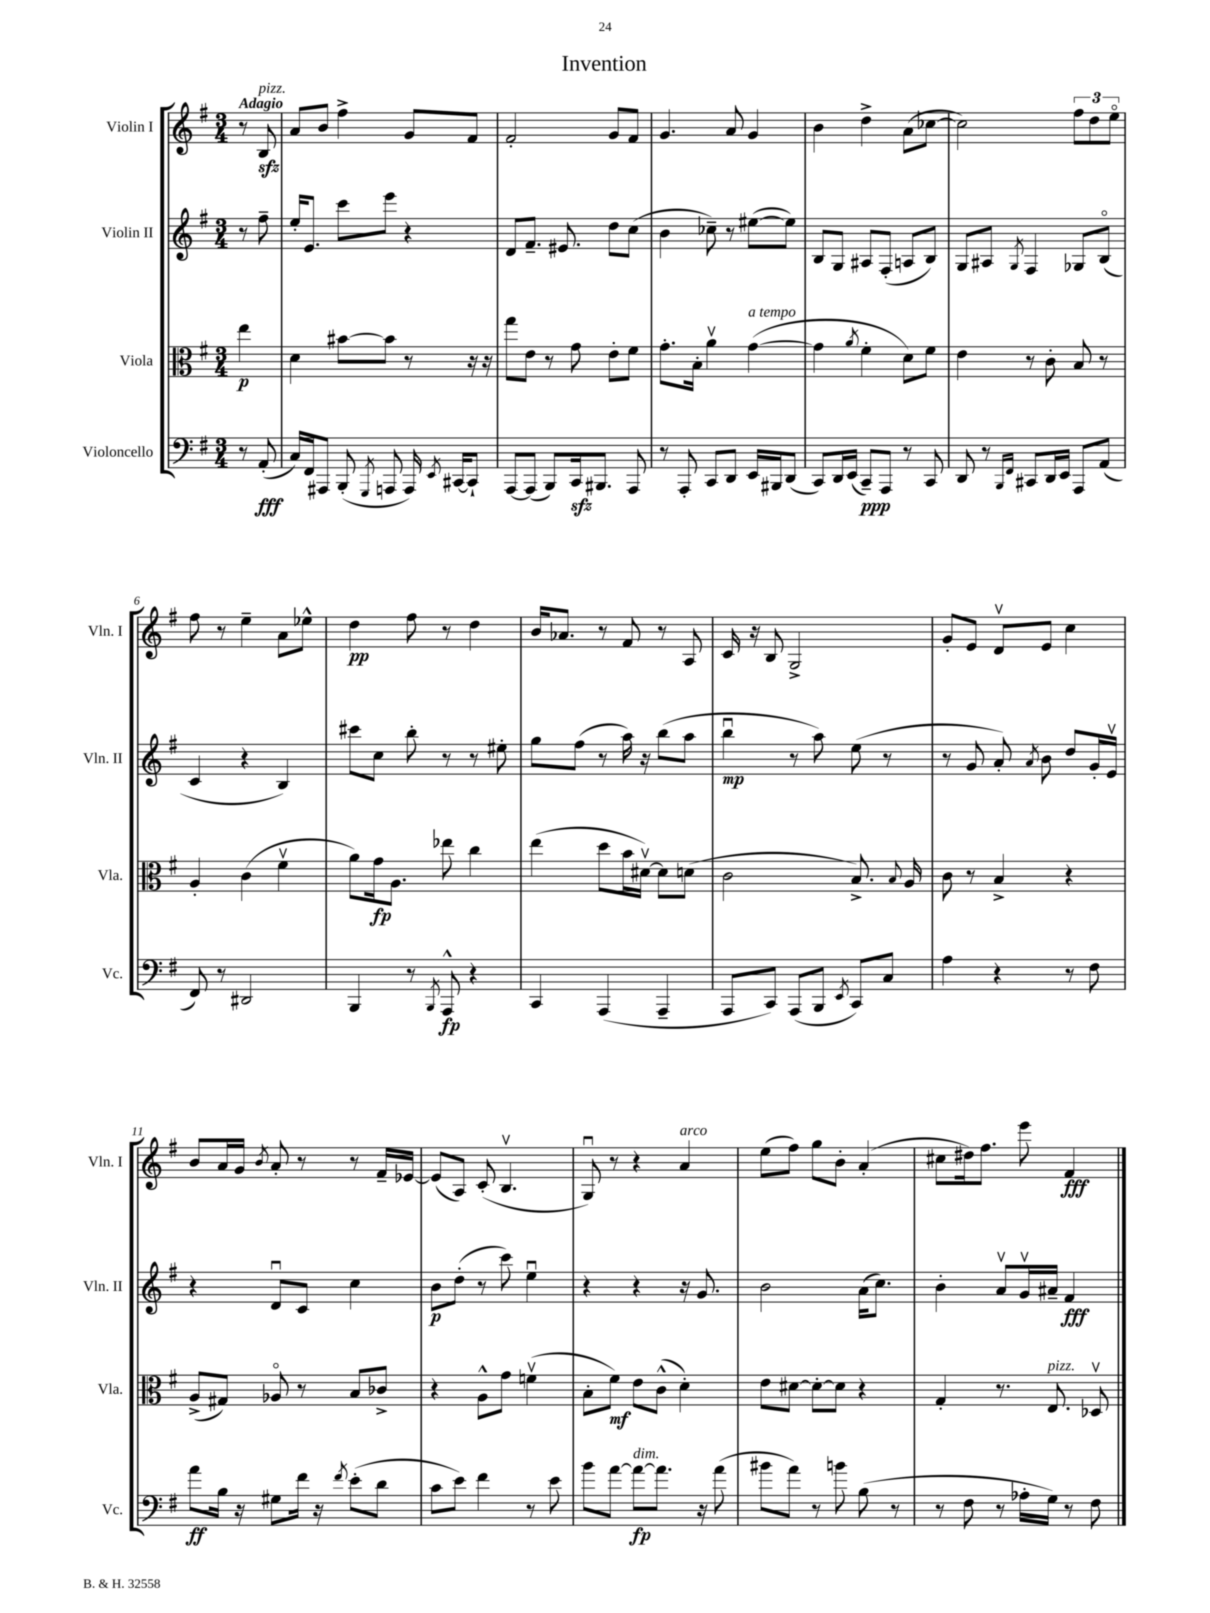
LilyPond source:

\header { title = "Invention" }
<<
\new StaffGroup <<
\new Staff = "s0" \with { instrumentName = "Violin I" shortInstrumentName = "Vln. I" } {
    \clef treble \key g \major \numericTimeSignature \time 3/4 \partial 4 \tempo "Adagio"
    \autoBeamOff r8 b8\sfz^\markup { \italic "pizz." } |
    a'8[ b'8] fis''4-> g'8[ fis'8] |
    fis'2-. g'8[ fis'8] |
    g'4. a'8 g'4 |
    b'4 d''4-> a'8[( ces''8]~ |
    ces''2) \tuplet 3/2 { fis''8[ d''8 e''8]\flageolet } |
    fis''8 r8 e''4-- a'8[ ees''8]-^ |
    d''4\pp fis''8 r8 d''4 |
    b'16[ aes'8.] r8 fis'8 r8 a8 |
    c'16 r16 b8 g2-> |
    g'8[-. e'8] d'8[\upbow e'8] c''4 |
    b'8[ a'16 g'16] \acciaccatura { b'8 } a'8-. r8 r8 fis'16[-- ees'16]~ |
    ees'8[( a8]) c'8-.( b4.\upbow |
    g8\downbow) r8 r4 a'4^\markup { \italic "arco" } |
    e''8[( fis''8]) g''8[ b'8]-. a'4-.( |
    cis''8[ dis''16) fis''8.] e'''8 fis'4\fff \bar "|." |
}
\new Staff = "s1" \with { instrumentName = "Violin II" shortInstrumentName = "Vln. II" } {
    \clef treble \key g \major \numericTimeSignature \time 3/4 \partial 4
    \autoBeamOff r8 fis''8-- |
    e''16[-. e'8.] c'''8[ e'''8] r4 |
    d'8[ fis'8.]-- eis'8. d''8[ c''8]( |
    b'4 ces''8--) r8 eis''8[~( eis''8]) |
    b8[ g8] ais8[ fis8]-.( a8[ b8]) |
    g8[ ais8] \acciaccatura { g8 } fis4 ges8[ b8]\flageolet( |
    c'4 r4 b4) |
    cis'''8[ c''8] b''8-. r8 r8 eis''8-. |
    g''8[ fis''8]( r8 a''16) r16 b''8[( a''8] |
    b''4\downbow\mp r8 a''8) e''8( r8 |
    r8 g'8 a'8-.) \acciaccatura { a'8 } b'8 d''8[ g'16-. e'16]\upbow |
    r4 d'8[\downbow c'8] c''4 |
    b'8[\p d''8]-.( r8 c'''8) e''4\downbow |
    r4 r4 r16 g'8. |
    b'2 a'16[( c''8.]) |
    b'4-. a'8[\upbow g'16\upbow ais'16]-- fis'4\fff \bar "|." |
}
\new Staff = "s2" \with { instrumentName = "Viola" shortInstrumentName = "Vla." } {
    \clef alto \key g \major \numericTimeSignature \time 3/4 \partial 4
    \autoBeamOff e''4\p |
    d'4 bis'8[~ bis'8] r8 r16 r16 |
    g''8[ e'8] r8 g'8 e'8[-. fis'8] |
    g'8.[-. b16]-. a'4\upbow g'4~^\markup { \italic "a tempo" }( |
    g'4 \acciaccatura { a'8 } fis'4-. d'8[) fis'8] |
    e'4 r8 c'8-. b8 r8 |
    a4-. c'4( fis'4\upbow |
    a'8[) g'16\fp a8.] ees''8 c''4 |
    e''4( d''8[ b'16 dis'16]~\upbow) dis'8[ d'8]( |
    c'2 b8.->) \appoggiatura { b8 } a16 |
    c'8 r8 b4-> r4 |
    a8[->( gis8]) aes8\flageolet r8 b8[ ces'8]-> |
    r4 a8[-^ g'8] f'4\upbow( |
    b8[-. fis'8]\mf) e'8[ c'8]-^( d'4-.) |
    e'8[ dis'8]~ dis'8[~-. dis'8] r4 |
    g4-. r8. e8.^\markup { \italic "pizz." } des8\upbow \bar "|." |
}
\new Staff = "s3" \with { instrumentName = "Violoncello" shortInstrumentName = "Vc." } {
    \clef bass \key g \major \numericTimeSignature \time 3/4 \partial 4
    \autoBeamOff r8 a,8-.\fff( |
    c16[) fis,16 ais,,8] b,,8-.( \acciaccatura { g,,8 } a,,8 a,,16) \acciaccatura { e,8 } cis,16[~ cis,8]-! |
    a,,8[~ a,,8]( b,,8[) c,16\sfz bis,,8.] a,,8 |
    r8 a,,8-. c,8[ d,8] e,16[ bis,,16 d,8]( |
    c,8[) d,16 e,16]( c,8[--\ppp) a,,8] r8 c,8 |
    d,8 r8 \grace { b,,16[ fis,16] } cis,8[ d,16 e,16] a,,8[ a,8]( |
    fis,8) r8 dis,2 |
    b,,4 r8 \acciaccatura { b,,8 } a,,8-^\fp r4 |
    c,4 a,,4( a,,4-- |
    a,,8[ c,8]) a,,8[( b,,8] \acciaccatura { e,8 } c,8[) c8] |
    a4 r4 r8 fis8 |
    a'8[\ff b16] r16 gis8[ fis'16] r16 \acciaccatura { fis'8 } e'8[-.( d'8] |
    c'8[ e'8]) fis'4 r8 e'8 |
    b'8[ a'8]~ a'8[~\fp^\markup { \italic "dim." } a'8.] r16 a'8( |
    bis'8[ a'8]) r8 b'8 b8( r8 |
    r8 fis8 r8 aes16[-. g16]) r8 fis8 \bar "|." |
}
>>
>>
